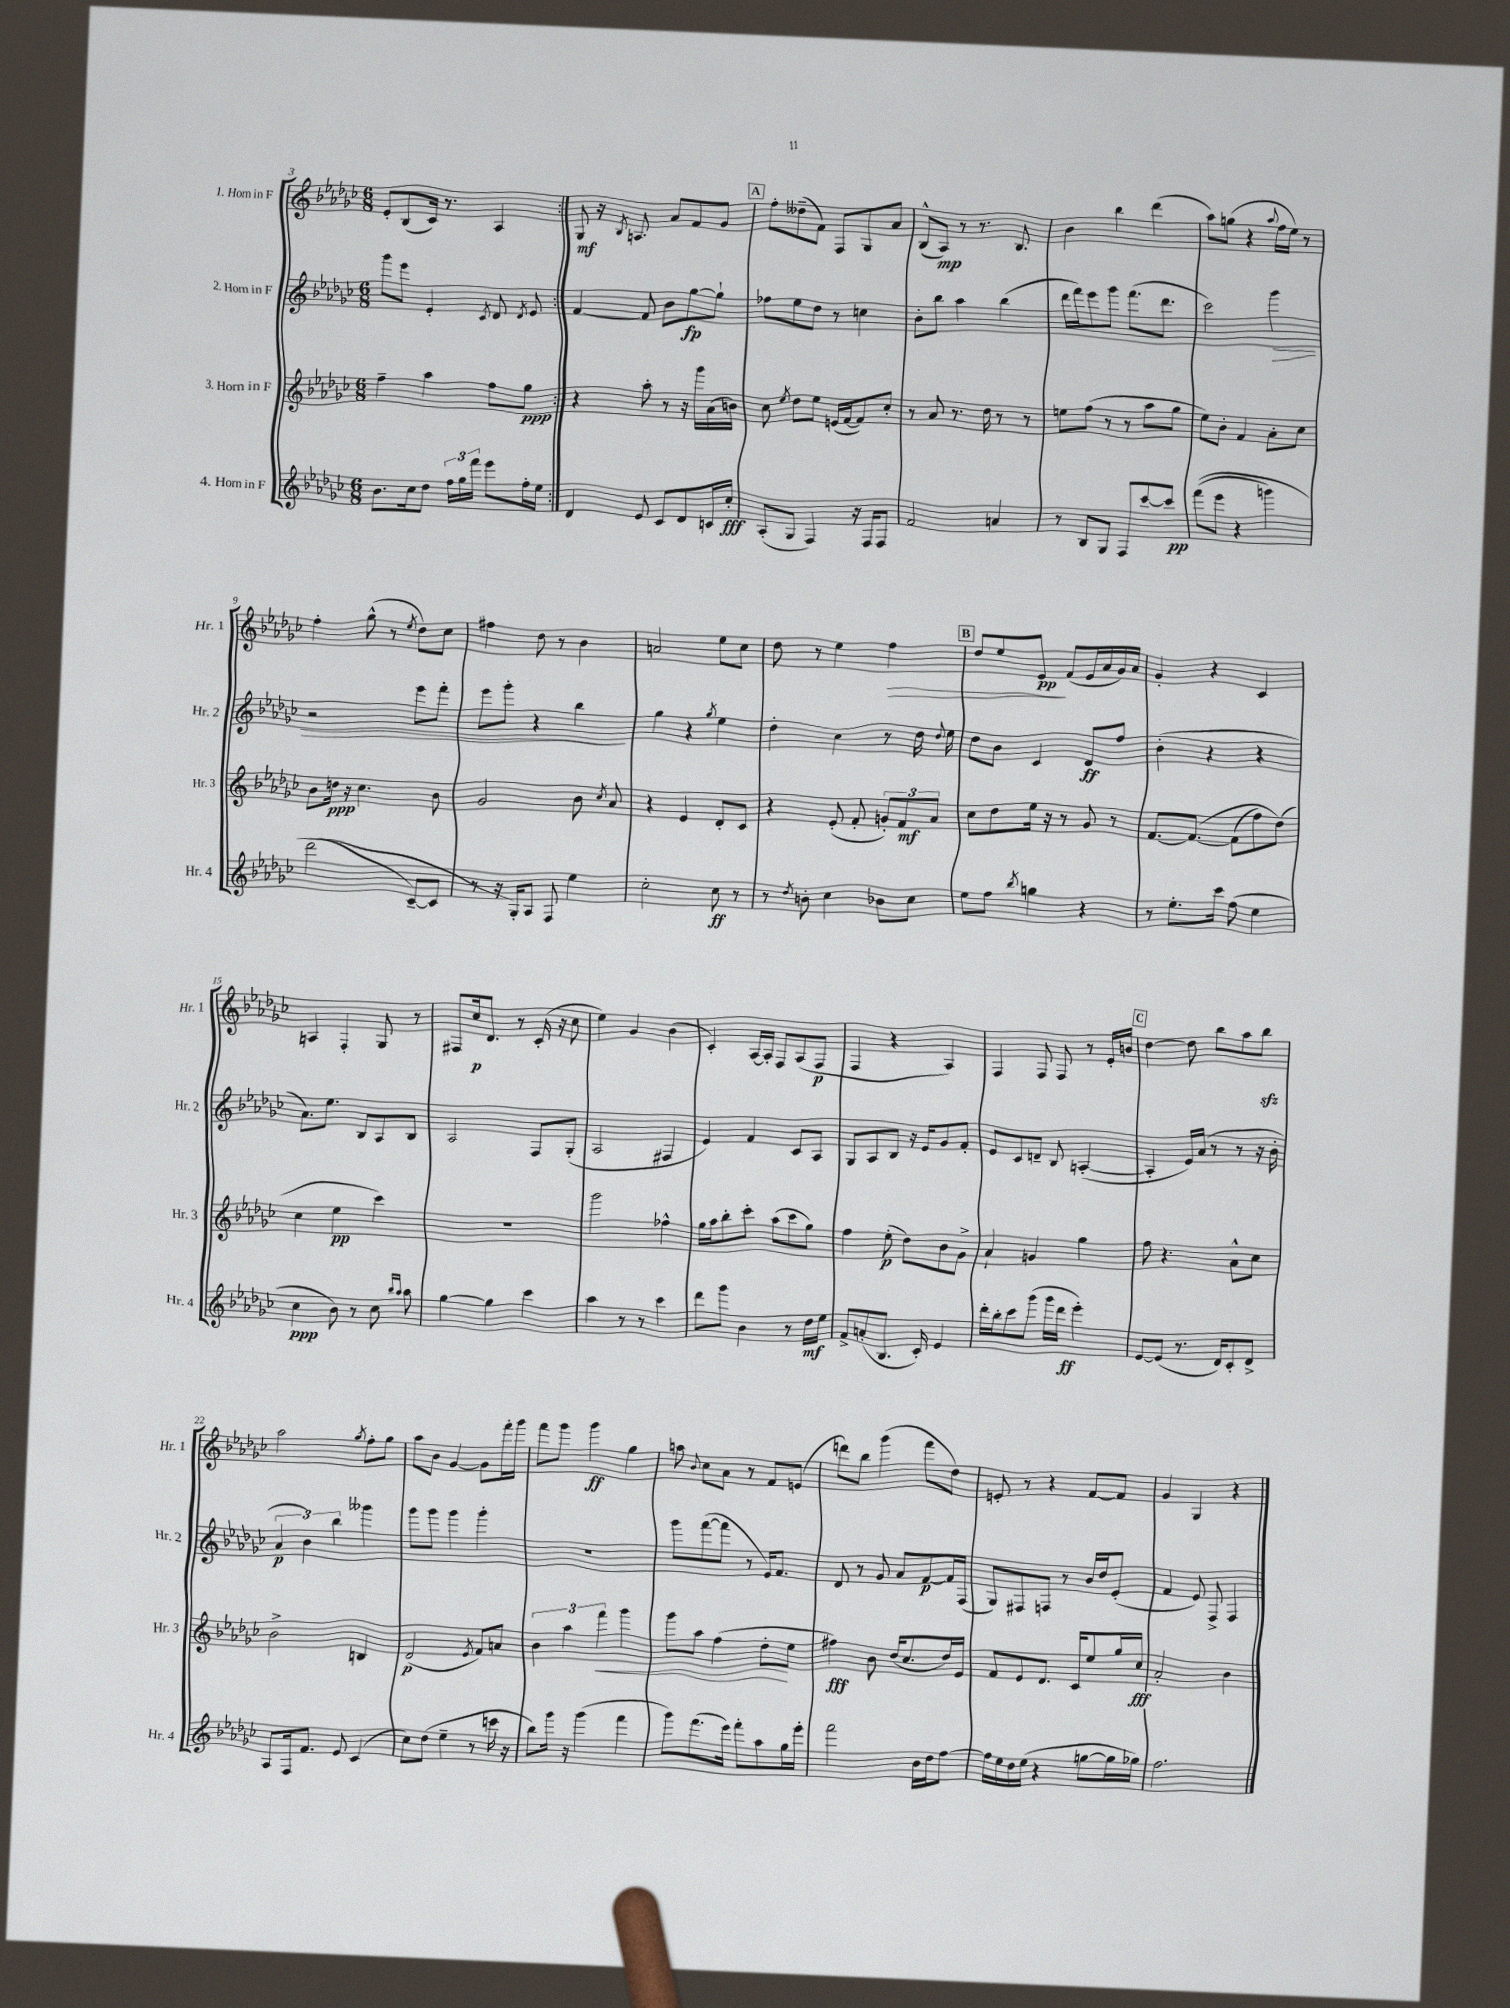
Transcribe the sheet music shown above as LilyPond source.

<<
\new StaffGroup <<
\new Staff = "s0" \with { instrumentName = "1. Horn in F" shortInstrumentName = "Hr. 1" } {
    \clef treble \key ges \major \numericTimeSignature \time 6/8
    \autoBeamOff \repeat volta 2 { ees'8[-. bes8( ces'16]) r8. aes4 | }
    ges8\mf r16 \acciaccatura { bes8 } a8. aes'8[ f'8 ges'8] |
    \mark \markup { \box "A" } f''8[-. deses''8--( f'8]) f8[ ges8 aes'8] |
    bes8[-^( aes8]\mp) r8 r8. bes8. |
    bes'4 bes''4 des'''4( |
    aes''8[) g''8]( r4 \appoggiatura { aes''8 } f''16[ ees''16]) r8 |
    f''4-. ges''8-^( r8 \acciaccatura { ees''8 } des''8[) ces''8] |
    fis''4 des''8 r8 bes'4 |
    a'2 ees''8[ ces''8] |
    des''8 r8 ees''4 f''4\> |
    \mark \markup { \box "B" } des''8[ ees''8 ees'8]\pp\! f'8[( ees'16 aes'16 ges'16) aes'16] |
    ges'4-. r4 ces'4 |
    a4 f4-. ges8 r8 |
    fis8[ ces''16\p des'8.] r8 ces'16-.( r16 ces''8 |
    ees''4) ges'4 bes'4( |
    ces'4-.) aes16[~ aes16]-. f8[ aes8( f8]\p |
    f4 r4 aes4) |
    f4 f8 f8 r8 ees'16[-. b'16] |
    \mark \markup { \box "C" } des''4~ des''8 bes''8[ aes''8 bes''8]\sfz |
    aes''2 \acciaccatura { ges''8 } f''8[-. ges''8] |
    aes''8[ bes'8] ges'4~ ges'8[ f'''16-. ges'''16] |
    f'''8[ ges'''8] ges'''4\ff ges''4 |
    a''8 \appoggiatura { bes'8 } ces''8[ aes'8] r8 f'8[ e'8]( |
    d'''8[) bes''8] ges'''4( f'''8[ des''8]) |
    e'8-. r8 r4 f'8[~ f'8] |
    ges'4 ges4 r4 \bar "|." |
}
\new Staff = "s1" \with { instrumentName = "2. Horn in F" shortInstrumentName = "Hr. 2" } {
    \clef treble \key ges \major \numericTimeSignature \time 6/8
    \autoBeamOff \repeat volta 2 { ges'''8[ ees'''8] ees'4-. \acciaccatura { ces'8 } des'8 \acciaccatura { des'8 } ees'8 | }
    f'4~ f'8 bes'8[ ges''8~\fp ges''8]-! |
    \mark \markup { \box "A" } fes''8[ ees''8 des''8] r8 c''4 |
    bes'8[-. bes''8] aes''4 bes''4( |
    des'''16[ f'''16) ees'''8 ges'''8] f'''8.[( des'''8.] |
    ces'''2) ges'''4\> |
    r2 ees'''8[ f'''8]-. |
    ees'''8[ ges'''8]-. r4 bes''4\! |
    ges''4 r4 \acciaccatura { ges''8 } ees''4 |
    des''4-. ces''4 r8 des''16 \appoggiatura { des''8 } ees''16 |
    \mark \markup { \box "B" } des''8[ bes'8] ces'4 des'8[\ff f''8] |
    bes'4-.( r4 r4 |
    aes'8.[) ees''8.] bes8[ aes8 bes8] |
    aes2 f8[ ges8]-.( |
    aes2 fis4 |
    ees'4) f'4 ces'8[ aes8] |
    ges8[ aes8 bes8] r16 ees'16[ ges'8 f'8]-. |
    ees'8[ ces'8 d'8]-- bes8 a4~-.( |
    \mark \markup { \box "C" } a4-. ees'16[) aes'16]( r8 r8 r16 bes'16-. |
    \tuplet 3/2 { aes'4\p bes'4) bes''4 } geses'''4 |
    ges'''8[ ges'''8] ges'''4 ges'''4-. |
    R2. |
    ges'''8[ f'''8~( f'''8] r8 ees'16[) f'8.] |
    des'8 r8 ges'8 aes'8[ f'8~\p f'16 f16]( |
    ges8[) fis8 f8] r8 bes'16[ des''16 ees'8]-.( |
    f'4 ees'8) f8-> f4 \bar "|." |
}
\new Staff = "s2" \with { instrumentName = "3. Horn in F" shortInstrumentName = "Hr. 3" } {
    \clef treble \key ges \major \numericTimeSignature \time 6/8
    \autoBeamOff \repeat volta 2 { f''4-- aes''4 f''8[ ges''8]\ppp | }
    r4 aes''8-. r8 r16 ges'''16[ aes'16( b'16]) |
    \mark \markup { \box "A" } ces''8 \acciaccatura { ees''8 } des''8[ ees''8] e'16[( f'16~ f'8) ces''8]-. |
    r8 aes'8 r8. des''16 r8 r8 |
    e''8[ f''8]( r8 r8 aes''8[ ges''8] |
    ees''8[) bes'8]-. f'4 aes'8[-. ces''8] |
    bes'8[ d''16]\ppp r16 ces''4. bes'8 |
    ges'2 bes'8 \acciaccatura { ces''8 } aes'8 |
    r4 ees'4 des'8[-. ces'8] |
    r4 ees'8-.( f'8-. \tuplet 3/2 { g'8[-.) f'8\mf aes'8] } |
    \mark \markup { \box "B" } ces''8[ des''8 ees''16] r16 r8 ges'8 r8 |
    f'8.[~ f'8.]~\( f'8[( f''8) des''8](\) |
    ces''4 ees''4\pp ces'''4) |
    R2. |
    ges'''2 fes''4-^ |
    ges''16[ aes''16 bes''8-. ces'''8]-. aes''8[( ces'''8 ges''8]) |
    f''4 ees''8-.\p( des''8[) bes'8 ges'8]-> |
    aes'4-! g'4 ges''4 |
    \mark \markup { \box "C" } f''8 r4. aes'8[-^ ces''8] |
    bes'2-> b4 |
    des'2\p( \acciaccatura { ees'8 } f'8[) a'8] |
    \tuplet 3/2 { bes'4 aes''4 f'''4\< } ges'''4 |
    ges'''8[ aes''8] f''4( des''8[-.\! ees''8] |
    fis''4\fff) bes'8 des''16[( ces''8. des''16) ees'16] |
    f'8[ ees'8 des'8.] ces'16[ ees''8 ges''16 ces''16]\fff |
    aes'2-. bes'4 \bar "|." |
}
\new Staff = "s3" \with { instrumentName = "4. Horn in F" shortInstrumentName = "Hr. 4" } {
    \clef treble \key ges \major \numericTimeSignature \time 6/8
    \autoBeamOff \repeat volta 2 { bes'8.[ ces''16 des''8] \tuplet 3/2 { f''16[ ges''16 f'''16] } ees'''8[ f''16-. ees''16] | }
    des'4 ees'8 ces'8[ des'8 c'16 ces''16]-.\fff |
    \mark \markup { \box "A" } aes8[-.( ges8] f4) r16 f16[ f8] |
    f'2 a'4 |
    r8 bes8[ ges8] f8[ ces'''8~ ces'''8]\pp |
    f'''8[(\( ees'''8] r4 g'''4) |
    des'''2( ces'8[~--\) ces'8] |
    r8 r16 ges16[-.) aes8] f8 ees''4 |
    ces''2-. ces''8\ff r8 |
    r8 \acciaccatura { des''8 } b'8-. ces''4 bes'8[ ces''8] |
    \mark \markup { \box "B" } ees''8[ f''8] \acciaccatura { bes''8 } g''4 r4 |
    r8 ees''8.[-. ces'''16] f''8( ees''4 |
    ces''4\ppp bes'8) r8 ces''8 \grace { bes''16[ aes''16] } aes''8 |
    ges''4~ ges''4 ces'''4 |
    aes''4 r8 r8 ces'''4 |
    des'''8[ ges'''8] bes'4 r8 des''16[\mf ees''16] |
    f'8[-> a'8-.( bes8.] ces'16-.) ees'4 |
    des'''16[-. bes''16-. ces'''8 ges'''8]( ges'''16[ des'''16]\ff ees'''4-.) |
    \mark \markup { \box "C" } ees'8[~ ees'8]( r8. des'16[) ces'8-. des'8]-> |
    aes8[ f16 f'8.] ees'8 ces'4( |
    ces''8[) des''8]( ees''4-- r8 c'''16 r16 |
    bes''8[) ges'''16] r16 ges'''4( f'''4 |
    ges'''8[) f'''8.( ees'''16]) f'''8[-. aes''8 ges''16 ees'''16]-. |
    f'''2 bes'16[ des''16 f''8]~ |
    f''16[ ees''16 des''16 ees''16]( r4 g''8[~ g''16 ges''16]) |
    f''2. \bar "|." |
}
>>
>>
\layout { \context { \Score currentBarNumber = #3 } }
